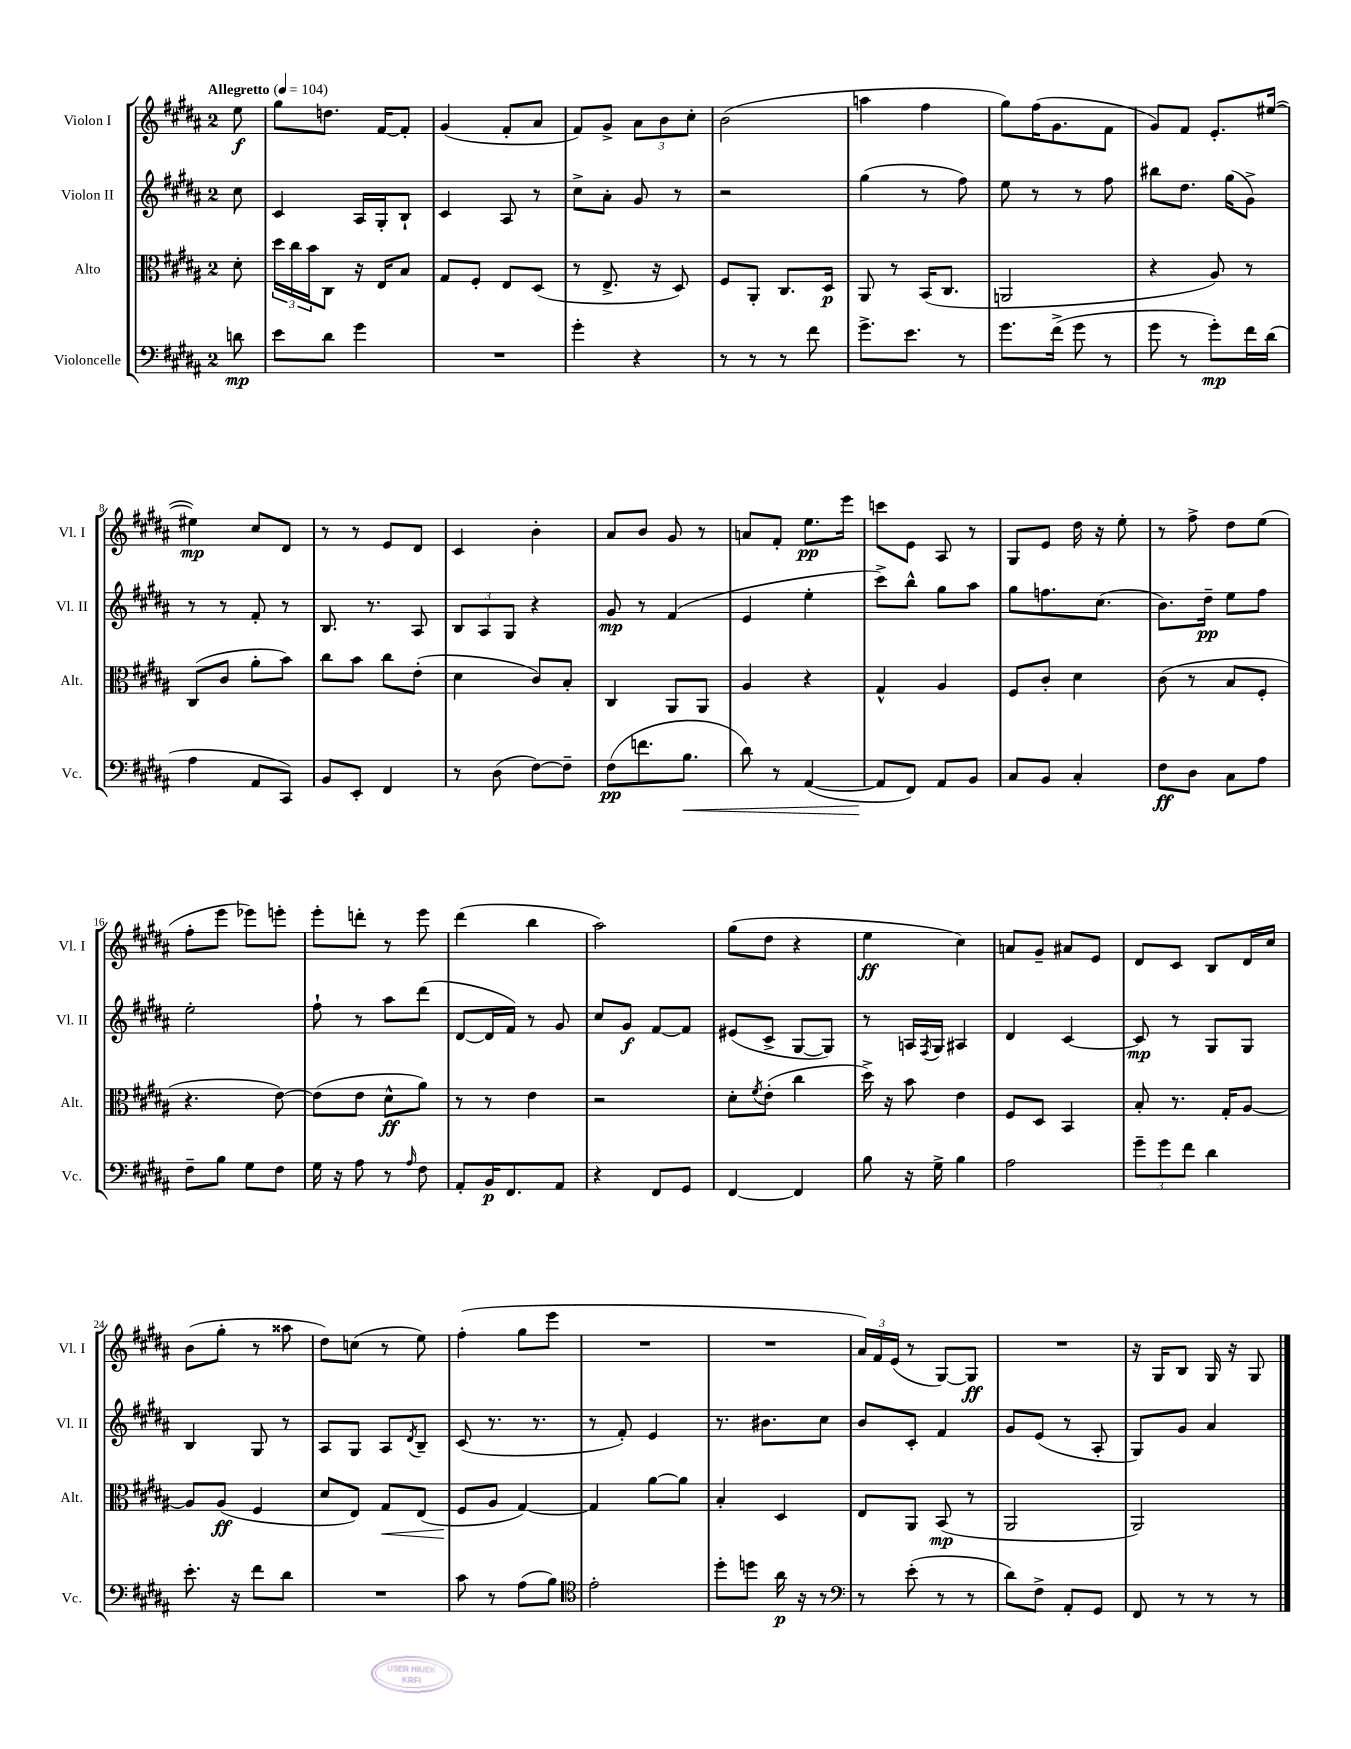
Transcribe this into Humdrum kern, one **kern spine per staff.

**kern	**dynam	**kern	**dynam	**kern	**dynam	**kern	**dynam
*part4	*part4	*part3	*part3	*part2	*part2	*part1	*part1
*staff4	*staff4	*staff3	*staff3	*staff2	*staff2	*staff1	*staff1
*I"Violoncelle	*	*I"Alto	*	*I"Violon II	*	*I"Violon I	*
*I'Vc.	*	*I'Alt.	*	*I'Vl. II	*	*I'Vl. I	*
*clefF4	*	*clefC3	*	*clefG2	*	*clefG2	*
*k[f#c#g#d#a#]	*	*k[f#c#g#d#a#]	*	*k[f#c#g#d#a#]	*	*k[f#c#g#d#a#]	*
*M2/4	*	*M2/4	*	*M2/4	*	*M2/4	*
*MM104	*	*MM104	*	*MM104	*	*MM104	*
=	=	=	=	=	=	=	=
!	!	!	!	!	!	!LO:TX:a:B:t=Allegretto	!
8dn\	mp	8d#'\	.	8cc#\	.	8ee\	f
=1	=1	=1	=1	=1	=1	=1	=1
8e\L	.	24dd#\LL	.	4c#/	.	8gg#\L	.
.	.	24cc#\	.	.	.	.	.
.	.	24b\J	.	.	.	.	.
8d#\J	.	8C#\J	.	.	.	8.ddn\J	.
4g#\	.	16r	.	16A#/LL	.	.	.
.	.	16E/KL	.	16G#'/J	.	[16f#/KL	.
.	.	8B/J	.	8B`/J	.	8f#'/J]	.
=2	=2	=2	=2	=2	=2	=2	=2
2r	.	8G#/L	.	4c#/	.	(4g#/	.
.	.	8F#'/J	.	.	.	.	.
.	.	8E/L	.	8A#/	.	8f#'/L	.
.	.	(8D#/J	.	8r	.	8a#/J	.
=3	=3	=3	=3	=3	=3	=3	=3
4g#'\	.	8r	.	8cc#^\L	.	8f#/L)	.
.	.	8.E^/	.	8a#'\J	.	8g#^/J	.
4r	.	.	.	8g#/	.	12a#\L	.
.	.	16r	.	.	.	.	.
.	.	.	.	.	.	12b\	.
.	.	8D#/)	.	8r	.	.	.
.	.	.	.	.	.	12cc#'\J	.
=4	=4	=4	=4	=4	=4	=4	=4
8r	.	8F#/L	.	2r	.	(2b\	.
8r	.	8AA#'/J	.	.	.	.	.
8r	.	8.C#/L	.	.	.	.	.
8f#\	.	.	.	.	.	.	.
.	.	16D#/Jk	p	.	.	.	.
=5	=5	=5	=5	=5	=5	=5	=5
8.g#^\L	.	8AA#/	.	(4gg#\	.	4aan\	.
.	.	8r	.	.	.	.	.
8.e\J	.	.	.	.	.	.	.
.	.	(16BB/KL	.	8r	.	4ff#\	.
.	.	8.C#/J	.	.	.	.	.
8r	.	.	.	8ff#\)	.	.	.
=6	=6	=6	=6	=6	=6	=6	=6
8.g#\L	.	2AAn/	.	8ee\	.	8gg#\L)	.
.	.	.	.	8r	.	(16ff#\K	.
(16f#^\Jk	.	.	.	.	.	8.g#\	.
8g#\	.	.	.	8r	.	.	.
8r	.	.	.	8ff#\	.	8f#\J	.
=7	=7	=7	=7	=7	=7	=7	=7
8g#\	.	4r	.	8bb#X\L	.	8g#/L)	.
8r	.	.	.	8.dd#\J	.	8f#/J	.
8g#'\L)	mp	8A#/)	.	.	.	8.e'/L	.
.	.	.	.	(16gg#\KL	.	.	.
16f#\L	.	8r	.	8g#^\J)	.	.	.
(16d#\JJ	.	.	.	.	.	([16ee#X/Jk	.
!!LO:LB:g=z
=8	=8	=8	=8	=8	=8	=8	=8
4A#\	.	(8C#/L	.	8r	.	4ee#X\])	mp
.	.	8c#/J	.	8r	.	.	.
8AA#/L	.	8a#'\L	.	8f#'/	.	8cc#/L	.
8CC#/J)	.	8b\J)	.	8r	.	8d#/J	.
=9	=9	=9	=9	=9	=9	=9	=9
8BB/L	.	8cc#\L	.	8.B/	.	8r	.
8EE'/J	.	8b\J	.	.	.	8r	.
.	.	.	.	8.r	.	.	.
4FF#/	.	8cc#\L	.	.	.	8e/L	.
.	.	(8e'\J	.	8A#/	.	8d#/J	.
=10	=10	=10	=10	=10	=10	=10	=10
8r	.	4d#\	.	12B/L	.	4c#/	.
.	.	.	.	12A#/	.	.	.
(8D#\	.	.	.	.	.	.	.
.	.	.	.	12G#/J	.	.	.
[8F#\L)	.	8c#/L)	.	4r	.	4b'\	.
8F#~\J]	.	8B'/J	.	.	.	.	.
=11	=11	=11	=11	=11	=11	=11	=11
(8F#\L	pp	4C#/	.	8g#/	mp	8a#/L	.
8.fn\	.	.	.	8r	.	8b/J	.
.	.	8AA#/L	.	(4f#/	.	8g#/	.
!	!LO:HP:b	!	!	!	!	!	!
8.B\J	<	.	.	.	.	.	.
.	.	8AA#/J	.	.	.	8r	.
=12	=12	=12	=12	=12	=12	=12	=12
8d#\)	.	4A#/	.	4e/	.	8an/L	.
8r	.	.	.	.	.	8f#'/J	.
([4AA#/	.	4r	.	4ee'\	.	8.ee\L	pp
.	.	.	.	.	.	16eee\Jk	.
=13	=13	=13	=13	=13	=13	=13	=13
8AA#/L]	.	4G#^^/	.	8ccc#^\L)	.	8cccn\L	.
8FF#/J)	[	.	.	8bb^^\J	.	8e\J	.
8AA#/L	.	4A#/	.	8gg#\L	.	8A#/	.
8BB/J	.	.	.	8aa#\J	.	8r	.
=14	=14	=14	=14	=14	=14	=14	=14
8C#/L	.	8F#/L	.	8gg#\L	.	8G#/L	.
8BB/J	.	8c#'/J	.	8.ffn\	.	8e/J	.
4C#'/	.	4d#\	.	.	.	16dd#\	.
.	.	.	.	(8.cc#\J	.	16r	.
.	.	.	.	.	.	8ee'\	.
=15	=15	=15	=15	=15	=15	=15	=15
8F#\L	ff	(8c#\	.	8.b\L)	.	8r	.
8D#\J	.	8r	.	.	.	8ff#^\	.
.	.	.	.	16dd#~\Jk	pp	.	.
8C#\L	.	8B/L	.	8ee\L	.	8dd#\L	.
8A#\J	.	8F#'/J	.	8ff#\J	.	(8ee\J	.
!!LO:LB:g=z
=16	=16	=16	=16	=16	=16	=16	=16
8F#~\L	.	4.r	.	2ee'\	.	8ff#'\L	.
8B\J	.	.	.	.	.	8eee\J	.
8G#\L	.	.	.	.	.	8eee-X\L)	.
8F#\J	.	[8e\)	.	.	.	8eeen'\J	.
=17	=17	=17	=17	=17	=17	=17	=17
16G#\	.	(8e\L]	.	8ff#`\	.	8eee'\L	.
16r	.	.	.	.	.	.	.
8A#\	.	8e\J	.	8r	.	8dddn'\J	.
8r	.	8d#^^\L	ff	8aa#\L	.	8r	.
16qqA#/	.	.	.	.	.	.	.
8F#\	.	8a#\J)	.	(8ddd#\J	.	8eee\	.
=18	=18	=18	=18	=18	=18	=18	=18
8AA#'/L	.	8r	.	[8d#/L	.	(4ddd#\	.
16BB/K	p	8r	.	16d#/L]	.	.	.
8.FF#/	.	.	.	16f#/JJ)	.	.	.
.	.	4e\	.	8r	.	4bb\	.
8AA#/J	.	.	.	8g#/	.	.	.
=19	=19	=19	=19	=19	=19	=19	=19
4r	.	2r	.	8cc#/L	.	2aa#\)	.
.	.	.	.	8g#/J	f	.	.
8FF#/L	.	.	.	[8f#/L	.	.	.
8GG#/J	.	.	.	8f#/J]	.	.	.
=20	=20	=20	=20	=20	=20	=20	=20
[4FF#/	.	8d#'\L	.	(8e#X/L	.	(8gg#\L	.
.	.	8qf#/	.	.	.	.	.
.	.	(8e'\J	.	8c#^/J	.	8dd#\J	.
4FF#/]	.	4cc#\	.	[8G#/L	.	4r	.
.	.	.	.	8G#/J])	.	.	.
=21	=21	=21	=21	=21	=21	=21	=21
8B\	.	16dd#^\)	.	8r	.	4ee\	ff
.	.	16r	.	.	.	.	.
16r	.	8b\	.	16An/LL	.	.	.
.	.	.	.	8qF#/	.	.	.
16G#^\	.	.	.	16G#/JJ	.	.	.
4B\	.	4e\	.	4A#X/	.	4cc#\)	.
=22	=22	=22	=22	=22	=22	=22	=22
2A#\	.	8F#/L	.	4d#/	.	8an/L	.
.	.	8D#/J	.	.	.	8g#~/J	.
.	.	4BB/	.	[4c#/	.	8a#X/L	.
.	.	.	.	.	.	8e/J	.
=23	=23	=23	=23	=23	=23	=23	=23
12g#~\L	.	8B'/	.	8c#/]	mp	8d#/L	.
12g#\	.	.	.	.	.	.	.
.	.	8.r	.	8r	.	8c#/J	.
12f#\J	.	.	.	.	.	.	.
4d#\	.	.	.	8G#/L	.	8B/L	.
.	.	16G#'/KL	.	.	.	.	.
.	.	[8A#/J	.	8G#/J	.	16d#/L	.
.	.	.	.	.	.	16cc#/JJ	.
!!LO:LB:g=z
=24	=24	=24	=24	=24	=24	=24	=24
8.e'\	.	8A#/L]	.	4B/	.	(8b\L	.
.	.	(8A#/J	ff	.	.	8gg#'\J	.
16r	.	.	.	.	.	.	.
8f#\L	.	4F#/	.	8G#/	.	8r	.
8d#\J	.	.	.	8r	.	8aa##X\	.
=25	=25	=25	=25	=25	=25	=25	=25
2r	.	8d#/L	.	8A#/L	.	8dd#\L)	.
.	.	8E/J)	.	8G#/J	.	(8ccn\J	.
!	!	!	!LO:HP:b	!	!	!	!
.	.	8G#/L	<	8A#/L	.	8r	.
.	.	.	.	8qd#/	.	.	.
.	.	(8E/J	.	8B~/J	.	8ee\)	.
=26	=26	=26	=26	=26	=26	=26	=26
8c#\	.	8F#/L	.	(8c#/	.	(4ff#'\	.
8r	.	8A#/J	[	8.r	.	.	.
(8A#\L	.	[4G#/)	.	.	.	8gg#\L	.
.	.	.	.	8.r	.	.	.
8B\J)	.	.	.	.	.	8eee\J	.
=27	=27	=27	=27	=27	=27	=27	=27
*clefC4	*	*	*	*	*	*	*
2e'\	.	4G#/]	.	8r	.	2r	.
.	.	.	.	8f#'/)	.	.	.
.	.	[8a#\L	.	4e/	.	.	.
.	.	8a#\J]	.	.	.	.	.
=28	=28	=28	=28	=28	=28	=28	=28
8dd#'\L	.	4B'/	.	8.r	.	2r	.
8ddn\J	.	.	.	.	.	.	.
.	.	.	.	8.b#X\L	.	.	.
16a#\	p	4D#/	.	.	.	.	.
16r	.	.	.	.	.	.	.
8r	.	.	.	8cc#\J	.	.	.
=29	=29	=29	=29	=29	=29	=29	=29
*clefF4	*	*	*	*	*	*	*
8r	.	8E/L	.	8b/L	.	24a#/LL)	.
.	.	.	.	.	.	24f#/	.
.	.	.	.	.	.	(24e/JJ	.
(8e'\	.	8AA#/J	.	8c#'/J	.	8r	.
8r	.	(8BB/	mp	4f#/	.	[8G#/L)	.
8r	.	8r	.	.	.	8G#/J]	ff
=30	=30	=30	=30	=30	=30	=30	=30
8d#\L)	.	2AA#/	.	8g#/L	.	2r	.
8F#^\J	.	.	.	(8e/J	.	.	.
8AA#'/L	.	.	.	8r	.	.	.
8GG#/J	.	.	.	8A#'/	.	.	.
=31	=31	=31	=31	=31	=31	=31	=31
8FF#/	.	2AA#/)	.	8G#/L)	.	16r	.
.	.	.	.	.	.	16G#/KL	.
8r	.	.	.	8g#/J	.	8B/J	.
8r	.	.	.	4a#/	.	16G#/	.
.	.	.	.	.	.	16r	.
8r	.	.	.	.	.	8G#/	.
==	==	==	==	==	==	==	==
*-	*-	*-	*-	*-	*-	*-	*-
